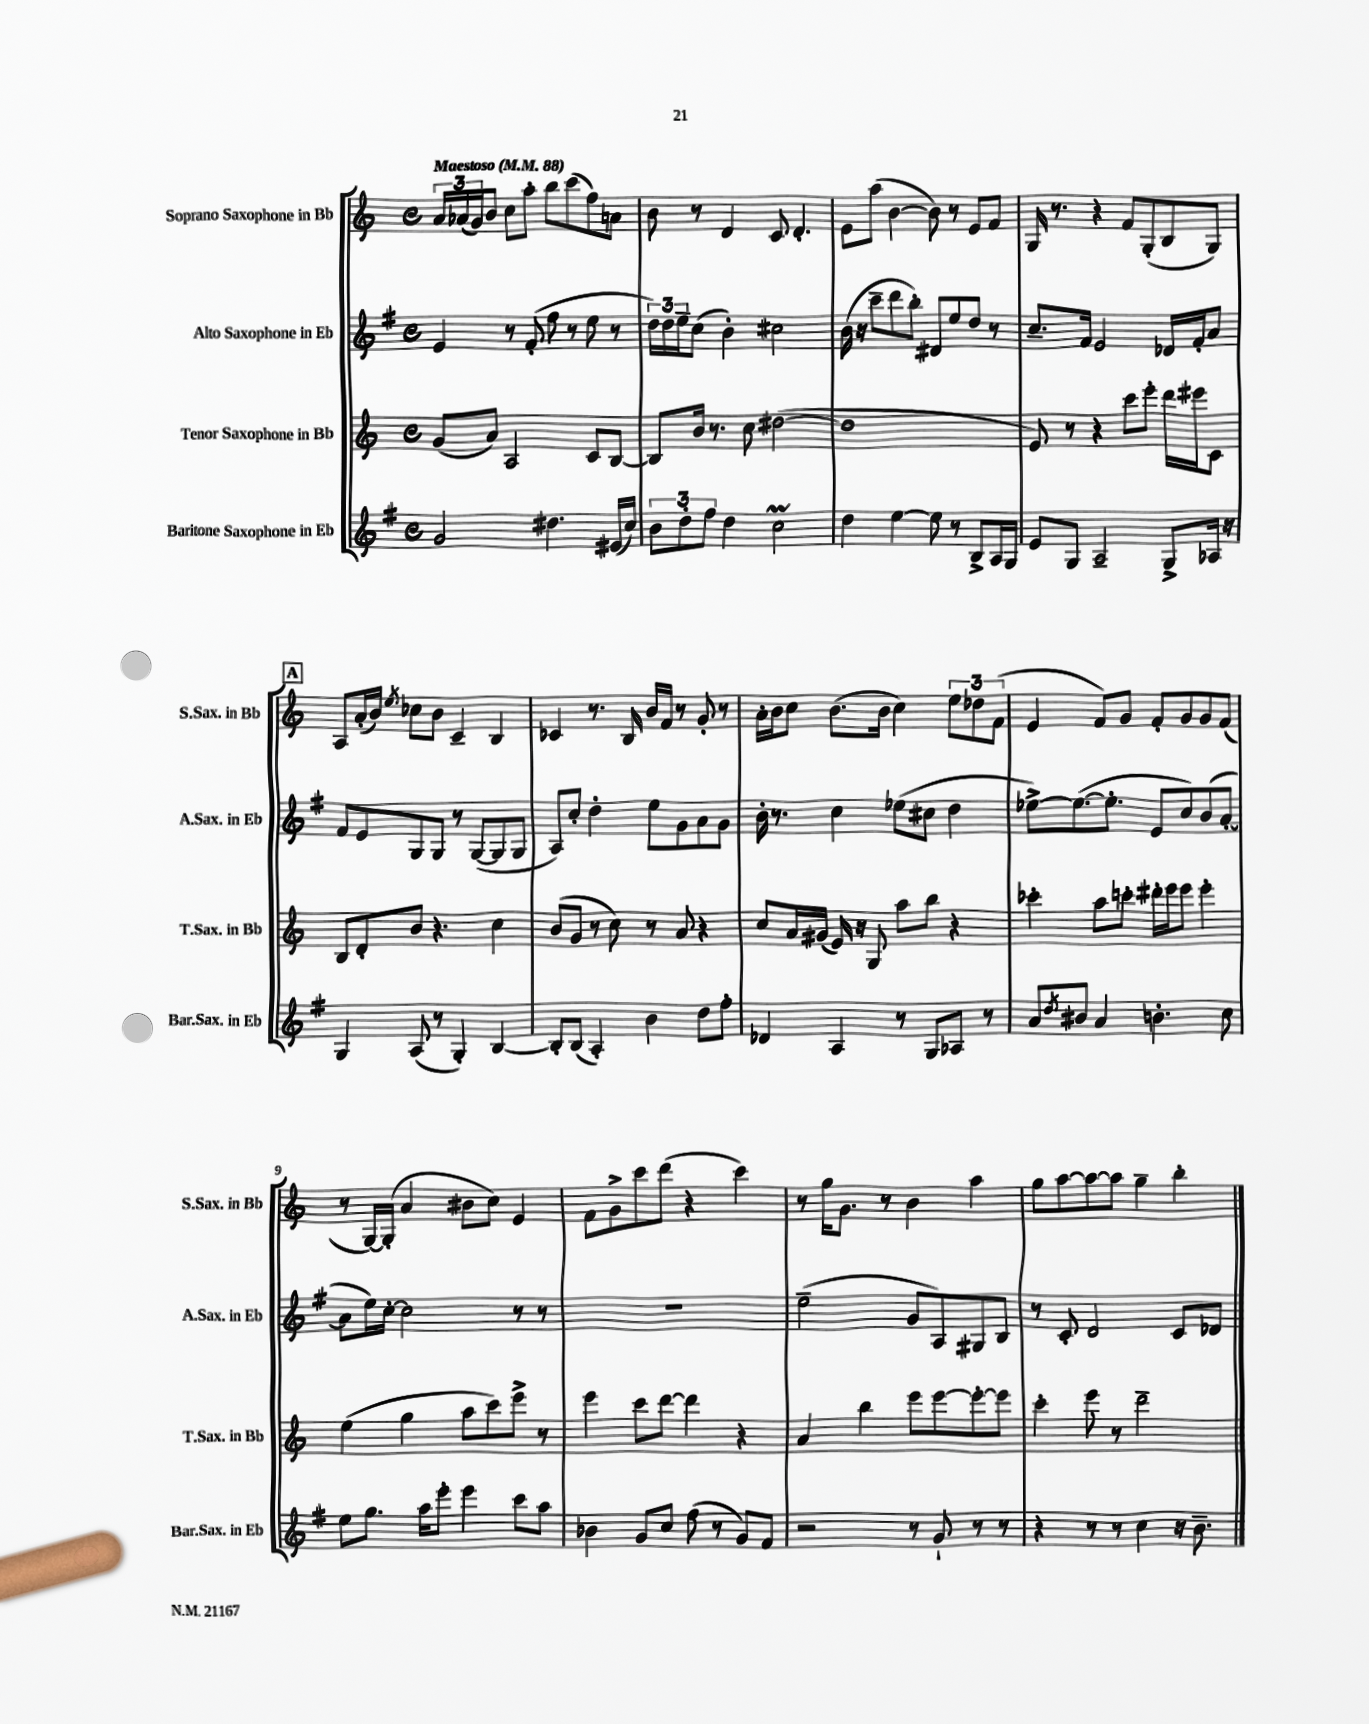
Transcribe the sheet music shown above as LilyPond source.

<<
\new StaffGroup <<
\new Staff = "s0" \with { instrumentName = "Soprano Saxophone in Bb" shortInstrumentName = "S.Sax. in Bb" } {
    \clef treble \key c \major \defaultTimeSignature \time 4/4 \tempo "Maestoso" 4 = 88
    \tuplet 3/2 { a'16 aes'16( g'16) } b'8 c''8 a''8-. b''8 c'''8( f''8) a'8 |
    b'8 r8 d'4 c'8 d'4.-. |
    e'8 a''8( b'4~ b'8) r8 e'8 f'8 |
    g16 r8. r4 f'8 g8-.( b8 g8) |
    \mark \markup { \box "A" } a8 a'16-.( b'16) \acciaccatura { e''8 } ces''8 b'8 c'4-- b4 |
    ces'4 r8. b16 b'16 f'16 r8 g'8-. r8 |
    a'16-. b'16 c''8 b'8.( b'16 c''4) \tuplet 3/2 { e''8 des''8 f'8( } |
    e'4 f'8) g'8 f'8-. g'8 g'8 f'8( |
    r8 g16~) g16-.( a'4 bis'8 c''8) e'4 |
    f'8 g'8-> c'''8 d'''8( r4 c'''4) |
    r8 g''16 g'8. r8 b'4 a''4 |
    g''8 a''8~ a''8~ a''8 g''4-- b''4-. \bar "|." |
}
\new Staff = "s1" \with { instrumentName = "Alto Saxophone in Eb" shortInstrumentName = "A.Sax. in Eb" } {
    \clef treble \key g \major \defaultTimeSignature \time 4/4
    e'4 r8 fis'8-.( fis''8 r8 e''8 r8 |
    \tuplet 3/2 { d''16) d''16 e''16-- } c''8( b'4-.) cis''2 |
    b'16( r16 c'''8-- d'''8 b''8-.) dis'8 e''8 d''8 r8 |
    c''8.-- fis'16 e'2 des'16 fis'16-. a'8 |
    \mark \markup { \box "A" } fis'8 e'8 g8 g8 r8 g8~( g8 g8 |
    a8) c''8-. d''4-. e''8 g'8 a'8 g'8 |
    b'16-. r8. c''4 ees''8( cis''8 d''4 |
    ees''8~->) ees''8.~( ees''8.-. e'8 c''8) b'8( a'8~-. |
    a'8 e''16) c''16~-. c''2 r8 r8 |
    R1 |
    e''2--( g'8 a8) gis8 b8 |
    r8 c'8-. d'2 c'8 des'8 \bar "|." |
}
\new Staff = "s2" \with { instrumentName = "Tenor Saxophone in Bb" shortInstrumentName = "T.Sax. in Bb" } {
    \clef treble \key c \major \defaultTimeSignature \time 4/4
    g'8( a'8) a2 c'8 b8~ |
    b8 b'16 r8. c''8 dis''2~( |
    dis''1 |
    e'8) r8 r4 c'''8 e'''8-. d'''16 eis'''16 c'8 |
    \mark \markup { \box "A" } b8 d'8-. b'8 r4. c''4 |
    b'8( g'8 r8 c''8) r8 a'8 r4 |
    c''8 a'16 gis'16( e'16) r16 g8 a''8 b''8 r4 |
    ces'''4-. a''8 c'''8-. dis'''16-. e'''16 e'''8 e'''4-. |
    e''4( g''4 a''8 c'''8) e'''8-> r8 |
    e'''4 c'''8 d'''8~ d'''4 r4 |
    a'4 b''4 e'''8 e'''8~ e'''8~-. e'''8 |
    c'''4-. e'''8 r8 d'''2-- \bar "|." |
}
\new Staff = "s3" \with { instrumentName = "Baritone Saxophone in Eb" shortInstrumentName = "Bar.Sax. in Eb" } {
    \clef treble \key g \major \defaultTimeSignature \time 4/4
    g'2 dis''4. eis'16( c''16) |
    \tuplet 3/2 { b'8 d''8-. fis''8 } d''4 c''2\prall |
    d''4 e''4~ e''8 r8 b8-> a16 g16 |
    e'8 g8 a2-- g8-> aes16 r16 |
    \mark \markup { \box "A" } g4 a8( r8 g4-.) b4~ |
    b8-. b8( a4-.) b'4 d''8 fis''8-. |
    des'4 a4 r8 g8 aes8 r8 |
    a'8 \acciaccatura { d''8 } bis'8 a'4 b'4.-. c''8 |
    e''8 g''8. a''16 e'''8-. e'''4 c'''8 a''8 |
    bes'4 g'8 c''8 fis''8( r8 g'8) fis'8 |
    r2 r8 g'8-! r8 r8 |
    r4 r8 r8 c''4 r16 b'8.-- \bar "|." |
}
>>
>>
